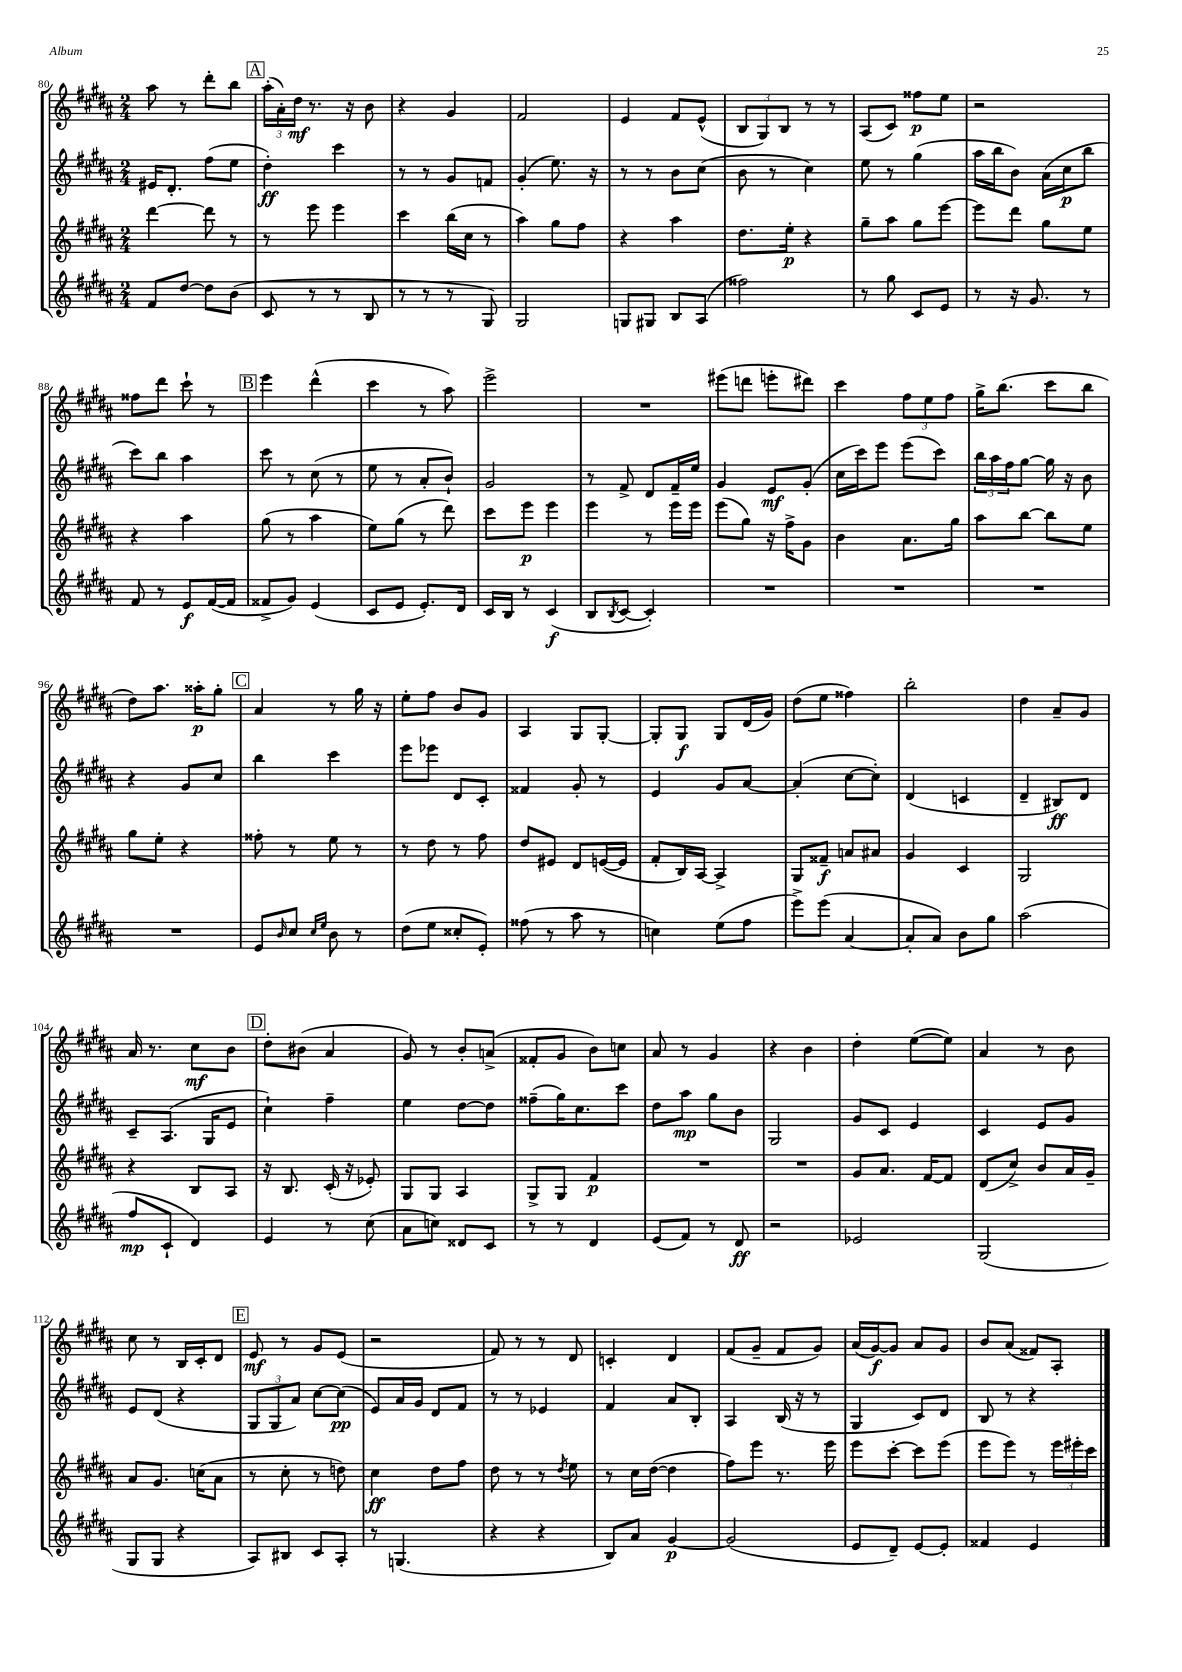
<<
\new StaffGroup <<
\new Staff = "s0" {
    \clef treble \key b \major \numericTimeSignature \time 2/4
    ais''8 r8 dis'''8-. b''8 |
    \mark \markup { \box "A" } \tuplet 3/2 { ais''16-.( ais'16-.) dis''16\mf } r8. r16 b'8 |
    r4 gis'4 |
    fis'2 |
    e'4 fis'8 e'8-^( |
    \tuplet 3/2 { b8 gis8) b8 } r8 r8 |
    ais8( cis'8) fisis''8\p e''8 |
    r2 |
    fisis''8 dis'''8 cis'''8-! r8 |
    \mark \markup { \box "B" } e'''4 dis'''4-^( |
    cis'''4 r8 ais''8) |
    e'''2-> |
    R2 |
    eis'''8( d'''8 e'''8-. dis'''8) |
    cis'''4 \tuplet 3/2 { fis''8 e''8 fis''8 } |
    gis''16-> b''8.( cis'''8 b''8 |
    dis''8) ais''8. aisis''16-.\p gis''8-. |
    \mark \markup { \box "C" } ais'4 r8 gis''16 r16 |
    e''8-. fis''8 b'8 gis'8 |
    ais4 gis8 gis8~-. |
    gis8-. gis8\f gis8 dis'16( gis'16) |
    dis''8( e''8 fisis''4) |
    b''2-. |
    dis''4 ais'8-- gis'8 |
    ais'16 r8. cis''8\mf b'8 |
    \mark \markup { \box "D" } dis''8-. bis'8( ais'4 |
    gis'8) r8 b'8-. a'8->( |
    fisis'8-. gis'8 b'8) c''8 |
    ais'8 r8 gis'4 |
    r4 b'4 |
    dis''4-. e''8~( e''8) |
    ais'4 r8 b'8 |
    cis''8 r8 b16 cis'16-. dis'8 |
    \mark \markup { \box "E" } e'8\mf r8 gis'8 e'8( |
    r2 |
    fis'8) r8 r8 dis'8 |
    c'4-. dis'4 |
    fis'8( gis'8-- fis'8 gis'8) |
    ais'16( gis'16~\f) gis'8 ais'8 gis'8 |
    b'8 ais'8( fisis'8) ais8-. \bar "|." |
}
\new Staff = "s1" {
    \clef treble \key b \major \numericTimeSignature \time 2/4
    eis'16 dis'8.-. fis''8( e''8 |
    \mark \markup { \box "A" } dis''4-.\ff) cis'''4 |
    r8 r8 gis'8 f'8 |
    gis'4-.( e''8.) r16 |
    r8 r8 b'8 cis''8( |
    b'8 r8 cis''4) |
    e''8 r8 gis''4( |
    ais''16 b''16 b'8) ais'16( cis''16\p b''8 |
    cis'''8) b''8 ais''4 |
    \mark \markup { \box "B" } cis'''8 r8 cis''8( r8 |
    e''8 r8 ais'8-. b'8-!) |
    gis'2 |
    r8 fis'8-> dis'8 fis'16-- e''16 |
    gis'4 e'8\mf gis'8-.( |
    cis''16 cis'''16) e'''8 e'''8( cis'''8) |
    \tuplet 3/2 { b''16 ais''16 fis''16 } gis''8~ gis''16 r16 b'8 |
    r4 gis'8 cis''8 |
    \mark \markup { \box "C" } b''4 cis'''4 |
    e'''8 ees'''8 dis'8 cis'8-. |
    fisis'4 gis'8-. r8 |
    e'4 gis'8 ais'8~ |
    ais'4-.( cis''8~ cis''8-.) |
    dis'4( c'4 |
    dis'4-- bis8\ff) dis'8 |
    cis'8-- ais8.( gis16 e'8 |
    \mark \markup { \box "D" } cis''4-!) fis''4-- |
    e''4 dis''8~ dis''8 |
    fisis''8--( gis''16) cis''8. cis'''8 |
    dis''8 ais''8\mp gis''8 b'8 |
    gis2 |
    gis'8 cis'8 e'4 |
    cis'4 e'8 gis'8 |
    e'8 dis'8( r4 |
    \mark \markup { \box "E" } \tuplet 3/2 { gis8 gis8 ais'8) } cis''8~ cis''8\pp( |
    e'8) ais'16 gis'16 dis'8 fis'8 |
    r8 r8 ees'4 |
    fis'4 ais'8 b8-. |
    ais4 b16( r16 r8 |
    gis4 cis'8) dis'8 |
    b8 r8 r4 \bar "|." |
}
\new Staff = "s2" {
    \clef treble \key b \major \numericTimeSignature \time 2/4
    dis'''4~ dis'''8 r8 |
    \mark \markup { \box "A" } r8 e'''8 e'''4 |
    cis'''4 b''16( cis''16 r8 |
    ais''4) gis''8 fis''8 |
    r4 ais''4 |
    dis''8. e''16-.\p r4 |
    gis''8-- ais''8 gis''8 e'''8~ |
    e'''8 dis'''8 gis''8 e''8 |
    r4 ais''4 |
    \mark \markup { \box "B" } gis''8( r8 ais''4 |
    e''8) gis''8( r8 dis'''8) |
    cis'''8 e'''8\p e'''4 |
    e'''4 r8 e'''16 e'''16 |
    e'''8( gis''8) r16 fis''16-> gis'8 |
    b'4 ais'8. gis''16 |
    ais''8 b''8~ b''8 e''8 |
    gis''8 e''8-. r4 |
    \mark \markup { \box "C" } fisis''8-. r8 e''8 r8 |
    r8 dis''8 r8 fis''8 |
    dis''8 eis'8 dis'8 e'16~( e'16 |
    fis'8-. b16) ais16~ ais4-> |
    gis8 fisis'8--\f a'8 ais'8 |
    gis'4 cis'4 |
    gis2 |
    r4 b8 ais8 |
    \mark \markup { \box "D" } r16 b8. cis'16-.( r16 ees'8-.) |
    gis8 gis8 ais4 |
    gis8-> gis8 fis'4\p |
    R2 |
    R2 |
    gis'8 ais'8. fis'16~ fis'8 |
    dis'8( cis''8->) b'8 ais'16 gis'16-- |
    ais'8 gis'8. c''16( ais'8 |
    \mark \markup { \box "E" } r8 cis''8-. r8 d''8) |
    cis''4\ff dis''8 fis''8 |
    dis''8 r8 r8 \acciaccatura { dis''8 } e''8 |
    r8 cis''16 dis''16~( dis''4 |
    fis''8) e'''8 r8. e'''16 |
    e'''8 cis'''8~-. cis'''8 e'''8( |
    e'''8 e'''8) r8 \tuplet 3/2 { e'''16 eis'''16-. cis'''16 } \bar "|." |
}
\new Staff = "s3" {
    \clef treble \key b \major \numericTimeSignature \time 2/4
    fis'8 dis''8~ dis''8 b'8( |
    \mark \markup { \box "A" } cis'8 r8 r8 b8 |
    r8 r8 r8 gis8) |
    gis2 |
    g8 gis8 b8 ais8( |
    fisis''2) |
    r8 gis''8 cis'8 e'8 |
    r8 r16 gis'8. r8 |
    fis'8 r8 e'8\f fis'16~( fis'16 |
    \mark \markup { \box "B" } fisis'8-> gis'8) e'4( |
    cis'8 e'8 e'8.-.) dis'16 |
    cis'16 b16 r8 cis'4\f( |
    b8 \acciaccatura { b8 } cis'8~ cis'4-.) |
    R2 |
    R2 |
    R2 |
    R2 |
    \mark \markup { \box "C" } e'8 \grace { b'16 } cis''8 \grace { cis''16 e''16 } b'8 r8 |
    dis''8( e''8 cisis''8-. e'8-.) |
    fisis''8( r8 ais''8 r8 |
    c''4) e''8( fis''8 |
    e'''8->) e'''8( ais'4~ |
    ais'8-. ais'8) b'8 gis''8 |
    ais''2( |
    fis''8\mp cis'8-! dis'4) |
    \mark \markup { \box "D" } e'4 r8 cis''8( |
    ais'8 c''8) disis'8 cis'8 |
    r8 r8 dis'4 |
    e'8( fis'8) r8 dis'8\ff |
    r2 |
    ees'2 |
    gis2( |
    gis8 gis8 r4 |
    \mark \markup { \box "E" } ais8) bis8 cis'8 ais8-. |
    r8 g4.( |
    r4 r4 |
    b8) ais'8 gis'4~\p |
    gis'2( |
    e'8 dis'8--) e'8~ e'8-. |
    fisis'4 e'4 \bar "|." |
}
>>
>>
\layout { \context { \Score currentBarNumber = #80 } }
